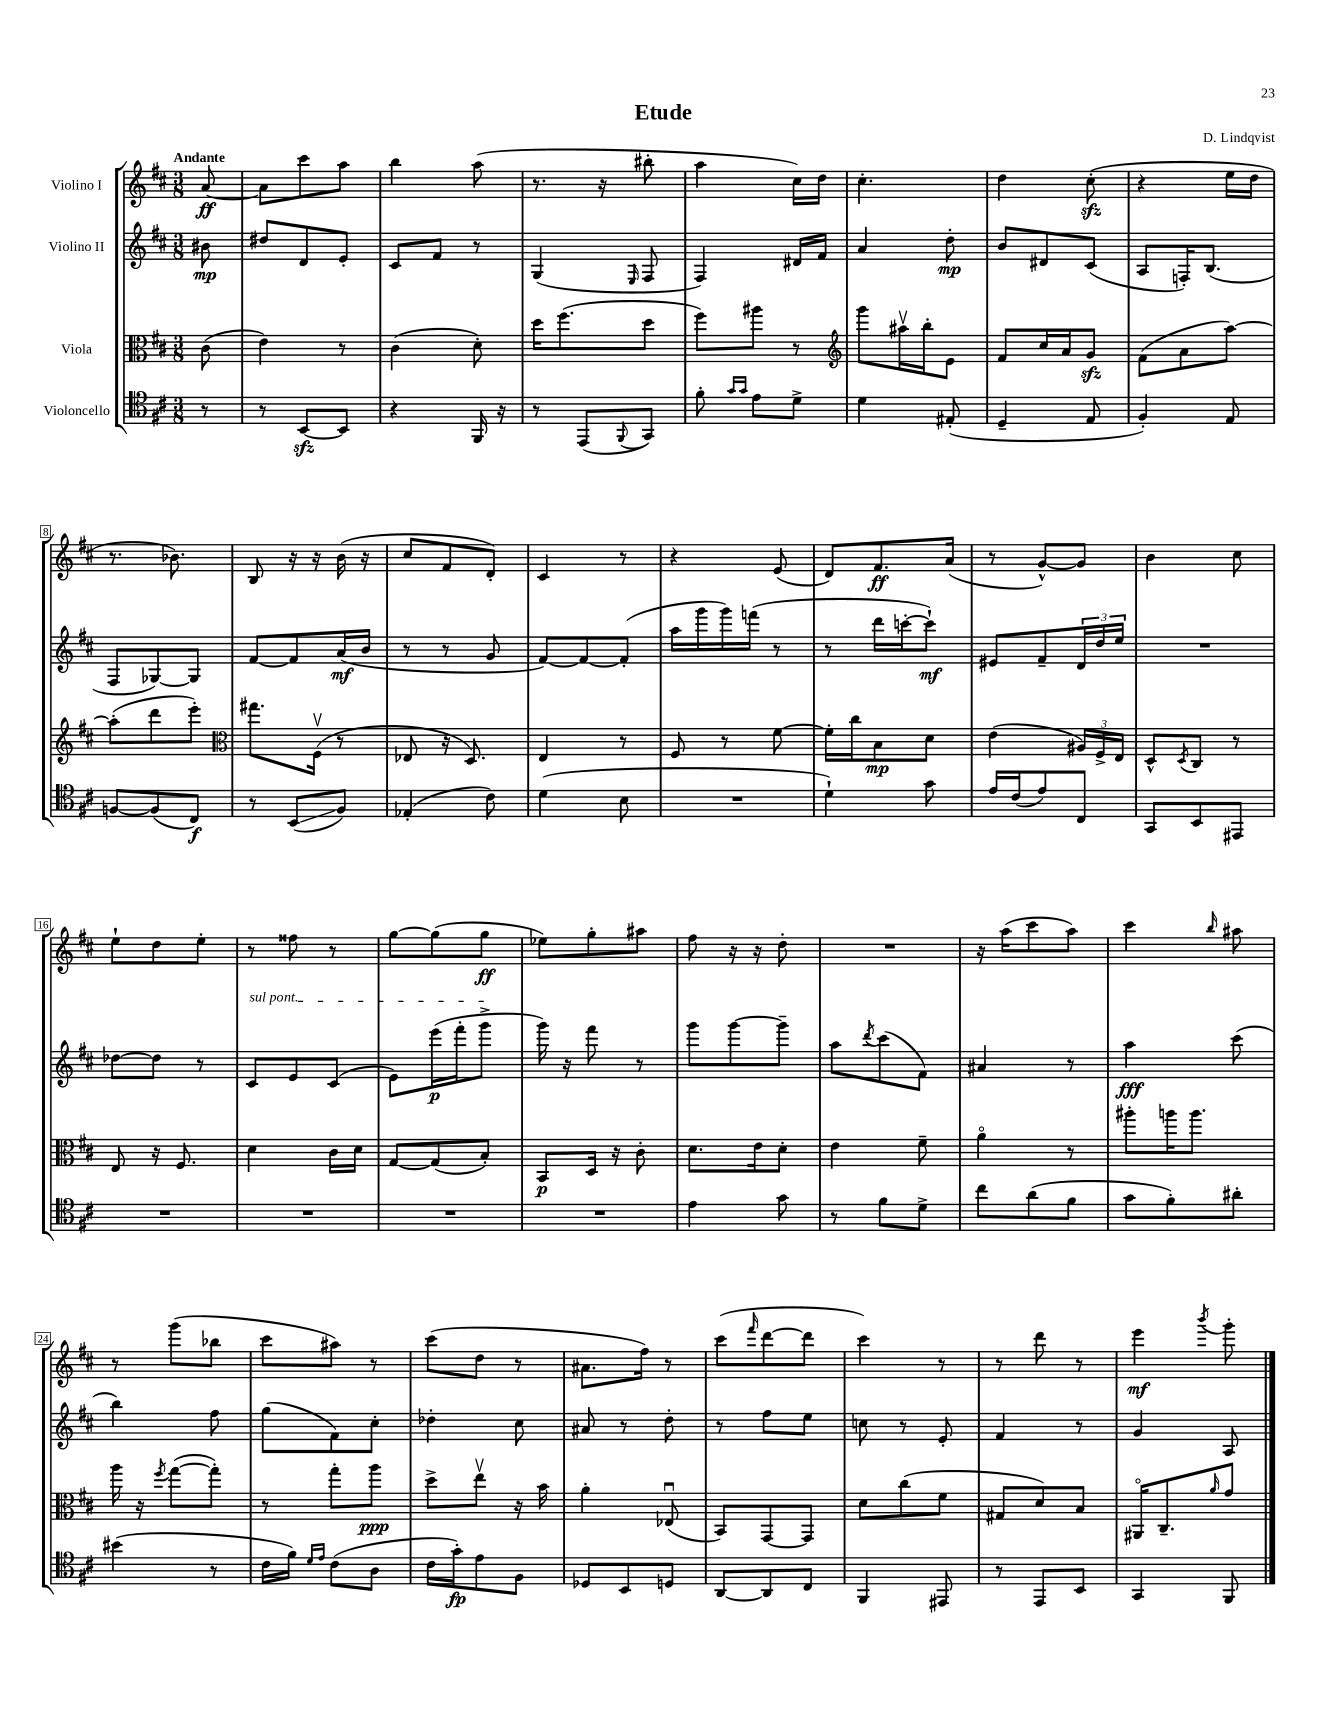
\header { title = "Etude" composer = "D. Lindqvist" }
<<
\new StaffGroup <<
\new Staff = "s0" \with { instrumentName = "Violino I" } {
    \clef treble \key d \major \numericTimeSignature \time 3/8 \partial 8 \tempo "Andante"
    a'8~\ff |
    a'8 cis'''8 a''8 |
    b''4 a''8( |
    r8. r16 bis''8-. |
    a''4 cis''16) d''16 |
    cis''4.-. |
    d''4 cis''8-.\sfz( |
    r4 e''16 d''16 |
    r8. bes'8.) |
    b8 r16 r16 b'16( r16 |
    cis''8 fis'8 d'8-.) |
    cis'4 r8 |
    r4 e'8( |
    d'8) fis'8.\ff a'16( |
    r8 g'8~-^) g'8 |
    b'4 cis''8 |
    e''8-! d''8 e''8-. |
    r8 fisis''8 r8 |
    g''8~ g''8( g''8\ff |
    ees''8) g''8-. ais''8 |
    fis''8 r16 r16 d''8-. |
    R4. |
    r16 a''16( cis'''8 a''8) |
    cis'''4 \grace { b''16 } ais''8 |
    r8 g'''8( bes''8 |
    cis'''8 ais''8) r8 |
    cis'''8( d''8 r8 |
    ais'8. fis''16) r8 |
    cis'''8( \grace { fis'''16 } d'''8~ d'''8 |
    cis'''4) r8 |
    r8 d'''8 r8 |
    e'''4\mf \acciaccatura { b'''8 } g'''8-. \bar "|." |
}
\new Staff = "s1" \with { instrumentName = "Violino II" } {
    \clef treble \key d \major \numericTimeSignature \time 3/8 \partial 8
    bis'8\mp |
    dis''8 d'8 e'8-. |
    cis'8 fis'8 r8 |
    g4( \grace { e16 } fis8 |
    fis4) dis'16 fis'16 |
    a'4 d''8-.\mp |
    b'8 dis'8 cis'8( |
    a8 f16-.) b8.( |
    fis8 ges8~) ges8 |
    fis'8~ fis'8 a'16\mf( b'16 |
    r8 r8 g'8 |
    fis'8~) fis'8~ fis'8-.( |
    a''16 g'''16 g'''16) f'''16( r8 |
    r8 d'''16 c'''16~-. c'''8-!\mf) |
    eis'8 fis'8-- \tuplet 3/2 { d'16 d''16 e''16 } |
    R4. |
    des''8~ des''8 r8 |
    \once \override TextSpanner.bound-details.left.text = \markup { \italic "sul pont." } cis'8\startTextSpan e'8 cis'8( |
    e'8) e'''16\p( fis'''16-. g'''8->\stopTextSpan |
    g'''16) r16 fis'''8 r8 |
    g'''8 g'''8~ g'''8-- |
    a''8 \acciaccatura { d'''8 } cis'''8( fis'8) |
    ais'4 r8 |
    a''4\fff cis'''8( |
    b''4) fis''8 |
    g''8( fis'8) cis''8-. |
    des''4-. cis''8 |
    ais'8 r8 d''8-. |
    r8 fis''8 e''8 |
    c''8 r8 e'8-. |
    fis'4 r8 |
    g'4 a8 \bar "|." |
}
\new Staff = "s2" \with { instrumentName = "Viola" } {
    \clef alto \key d \major \numericTimeSignature \time 3/8 \partial 8
    cis'8( |
    e'4) r8 |
    cis'4( d'8-.) |
    d''16 fis''8.( d''8 |
    fis''8) ais''8 r8 |
    \clef treble g'''8 ais''16\upbow b''16-. e'8 |
    fis'8 cis''16 a'16 g'8\sfz |
    fis'8( a'8 a''8~) |
    a''8-.( d'''8 e'''8-.) |
    \clef alto gis''8. fis16\upbow( r8 |
    ees8 r16 d8.) |
    e4 r8 |
    fis8 r8 fis'8~ |
    fis'16-. cis''16 b8\mp d'8 |
    e'4( \tuplet 3/2 { ais16) fis16-> e16 } |
    d8-^ \acciaccatura { d8 } cis8 r8 |
    e8 r16 fis8. |
    d'4 cis'16 d'16 |
    g8~ g8( b8-.) |
    b,8\p d16 r16 cis'8-. |
    d'8. e'16 d'8-. |
    e'4 fis'8-- |
    a'4\flageolet r8 |
    ais''8-. a''16 a''8. |
    a''16 r16 \acciaccatura { fis''8 } g''8~( g''8-.) |
    r8 g''8-. a''8\ppp |
    d''8-> e''8\upbow r16 b'16 |
    a'4-. ees8\downbow( |
    b,8) g,8~ g,8 |
    d'8 cis''8( fis'8 |
    gis8 d'8) b8 |
    ais,16\flageolet cis8.-- \grace { a'16 } g'8 \bar "|." |
}
\new Staff = "s3" \with { instrumentName = "Violoncello" } {
    \clef tenor \key d \major \numericTimeSignature \time 3/8 \partial 8
    r8 |
    r8 b,8~\sfz b,8 |
    r4 fis,16 r16 |
    r8 e,8( \appoggiatura { fis,8 } g,8) |
    fis'8-. \grace { g'16 g'16 } e'8 d'8-> |
    d'4 eis8-.( |
    d4-- e8 |
    fis4-.) e8 |
    f8~ f8( cis8\f) |
    r8 b,8\glissando( fis8) |
    ees4-.( cis'8) |
    d'4( b8 |
    R4. |
    d'4-!) g'8 |
    e'16 cis'16( e'8) cis8 |
    g,8 b,8 eis,8 |
    R4. |
    R4. |
    R4. |
    R4. |
    e'4 g'8 |
    r8 fis'8 d'8-> |
    cis''8 a'8( fis'8 |
    g'8 fis'8-.) ais'8-. |
    bis'4( r8 |
    cis'16 fis'16) \grace { d'16 e'16 } cis'8( a8 |
    cis'16 g'16-.\fp) e'8 fis8 |
    des8 b,8 d8 |
    a,8~ a,8 cis8 |
    fis,4 eis,8 |
    r8 e,8 b,8 |
    g,4 fis,8 \bar "|." |
}
>>
>>
\layout { \context { \Score \override BarNumber.stencil = #(make-stencil-boxer 0.1 0.3 ly:text-interface::print) } }
